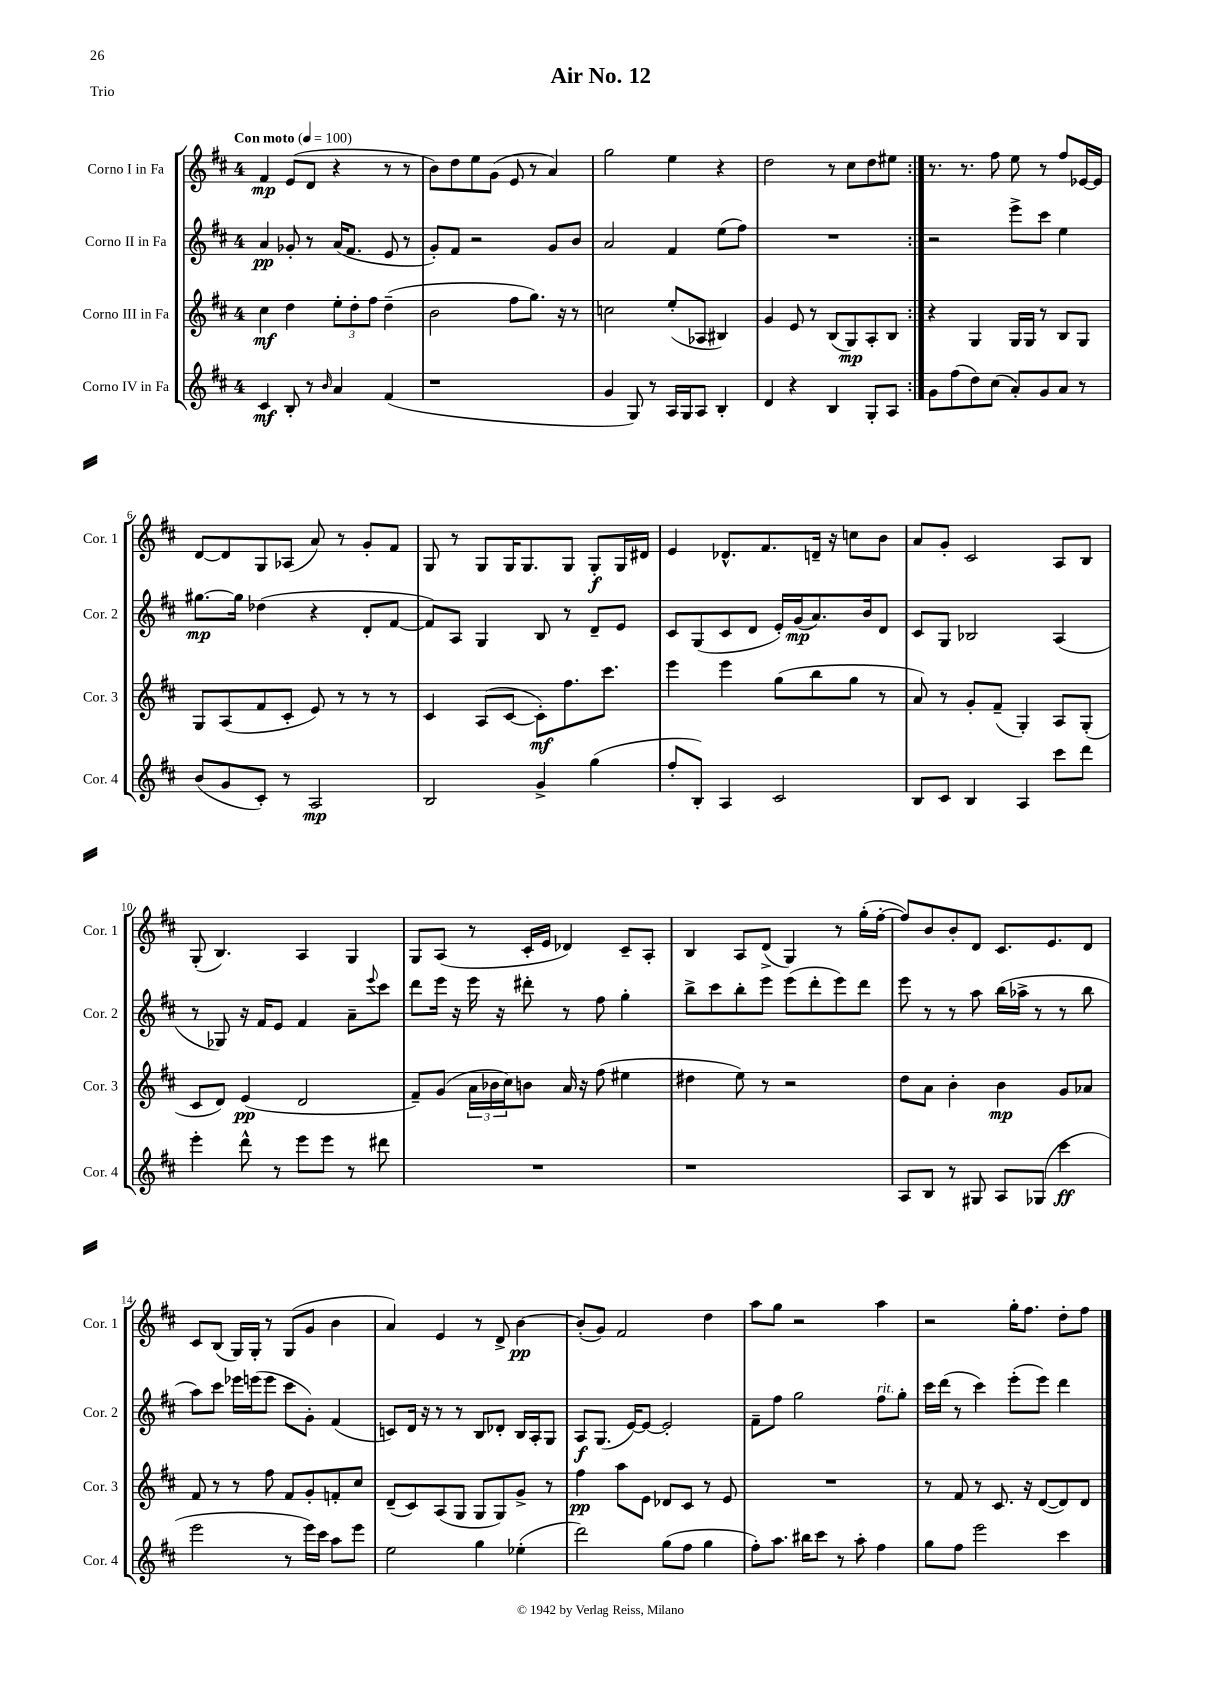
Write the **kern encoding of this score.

**kern	**kern	**kern	**kern
*staff4	*staff3	*staff2	*staff1
*clefG2	*clefG2	*clefG2	*clefG2
*k[f#c#]	*k[f#c#]	*k[f#c#]	*k[f#c#]
*M4/4	*M4/4	*M4/4	*M4/4
*MM100	*MM100	*MM100	*MM100
4c#	4cc#	4a	4f#
8B'	4dd	8g-'	(8e
8r	.	8r	8d
16qqb	.	.	.
4a	12ee'	(16a	4r
.	.	8.f#	.
.	12dd'	.	.
.	12ff#	.	.
(4f#	(4dd~	8e	8r
.	.	8r	8r
=	=	=	=
1r	2b	8g')	8b)
.	.	8f#	8dd
.	.	2r	8ee
.	.	.	(8g
.	8ff#	.	8e
.	8.gg)	.	8r
.	.	8g	4a)
.	16r	.	.
.	8r	8b	.
=	=	=	=
4g	2cc	2a	2gg
8G)	.	.	.
8r	.	.	.
16A	(8ee'	4f#	4ee
16G	.	.	.
8A	8A-	.	.
4B'	4B#)	(8ee	4r
.	.	8ff#)	.
=	=	=	=
4d	4g	1r	2dd
4r	8e	.	.
.	8r	.	.
4B	(8B	.	8r
.	8G)	.	8cc#
8G'	8A'	.	8dd
8A	8B	.	8ee#
=:|!	=:|!	=:|!	=:|!
8g	4r	2r	8.r
(8ff#	.	.	.
.	.	.	8.r
8dd)	4G	.	.
(8cc#	.	.	8ff#
8a')	16G	8eee^	8ee
.	16G	.	.
8g	8r	8ccc#	8r
8a	8B	4ee	8ff#
8r	8G	.	[16e-
.	.	.	16e-]
=	=	=	=
(8b	8G	[8.gg#	[8d
8g	(8A	.	8d]
.	.	16gg#]	.
8c#')	8f#	(4dd-	8G
8r	8c#'	.	(8A-
2A	8e)	4r	8a)
.	8r	.	8r
.	8r	8d'	8g'
.	8r	[8f#	8f#
=	=	=	=
2B	4c#	8f#])	8G
.	.	8A	8r
.	(8A	4G	8G
.	[8c#	.	16G
.	.	.	8.G
4g^	8c#'])	8B	.
.	8.ff#	8r	8G
(4gg	.	8d~	8G'
.	8.ccc#	.	.
.	.	8e	16G
.	.	.	16d#
=	=	=	=
8ff#'	4eee	8c#	4e
8B')	.	(8G	.
4A	4eee	8c#	8.d-^^
.	.	8d	.
.	.	.	8.f#
2c#	(8gg	16e')	.
.	.	(16g	.
.	8bb	8.a)	16d~
.	.	.	16r
.	8gg	.	8cc
.	.	16b	.
.	8r	8d	8b
=	=	=	=
8B	8a)	8c#	8a
8c#	8r	8G	8g'
4B	8g'	2B-	2c#
.	(8f#~	.	.
4A	4G')	.	.
8ccc#	8A	(4A	8A
8ddd	(8G'	.	8B
=	=	=	=
4eee'	8c#	8r	(8G'
.	8d)	8G-)	4.B)
8ddd^^	(4e	16r	.
.	.	16f#	.
8r	.	8e	.
8eee	2d	4f#	4A
8eee	.	.	.
8r	.	8a~	4G
.	.	8qqeee	.
8ddd#	.	8ccc#	.
=	=	=	=
1r	8f#~)	8ddd	8G
.	(8g	16eee	(8A
.	.	16r	.
.	24a	16eee	8r
.	24b-	.	.
.	.	16r	.
.	24cc#)	.	.
.	8b	8ddd#'	16c#'
.	.	.	16e
.	16a	8r	4d-)
.	16r	.	.
.	(8ff#	8ff#	.
.	4ee#	4gg'	8c#~
.	.	.	8A'
=	=	=	=
1r	4dd#	8bb^	4B
.	.	8ccc#	.
.	8ee)	8bb'	8A
.	8r	8eee	(8d^
.	2r	(8eee	4G)
.	.	8ddd'	.
.	.	8eee)	8r
.	.	8ddd	(16gg'
.	.	.	[16ff#'
=	=	=	=
8A	8dd	8eee	8ff#])
8B	8a	8r	8b
8r	4b'	8r	8b'
8G#	.	8aa	8d
8A	4b	(16bb	8.c#
.	.	16aa-^	.
(8G-	.	8r	.
.	.	.	8.e
4ccc#	8g	8r	.
.	8a-	8bb	8d
=	=	=	=
2eee	8f#	8aa)	8c#
.	8r	8ccc#	(8B
.	8r	16eee-	16G)
.	.	(16eee	16G'
.	8ff#	8eee	8r
8r	8f#	8ccc#	(8G
16eee)	8g'	8g')	8g
16ccc#	.	.	.
8aa	8f'	(4f#	4b
8eee	8cc#	.	.
=	=	=	=
2ee	(8d~	8c)	4a)
.	8c#)	16d	.
.	.	16r	.
.	(8A	8r	4e
.	8G	8r	.
4gg	8G	8B	8r
.	8G)	8d-'	8d^
(4ee-'	8g^	16B	[4b
.	.	16A'	.
.	8r	8G	.
=	=	=	=
2ddd)	4ff#	8A	(8b']
.	.	(8.G	8g)
.	8aa	.	2f#
.	.	[16e)	.
.	8e	8e_	.
(8gg	8d-	2e']	.
8ff#	8c#	.	.
4gg	8r	.	4dd
.	8e	.	.
=	=	=	=
8ff#')	1r	8f#~	8aa
8.aa	.	8ff#	8gg
.	.	2gg	2r
16bb#	.	.	.
8ccc#	.	.	.
8r	.	.	.
8aa'	.	.	.
4ff#	.	8ff#	4aa
.	.	8gg'	.
=	=	=	=
8gg	8r	16ccc#	2r
.	.	(16ddd	.
8ff#	8f#	8r	.
2eee	8r	4ccc#)	.
.	8.c#	.	.
.	.	(8eee'	16gg'
.	16r	.	8.ff#
.	([8d	8eee)	.
4ccc#	8d])	4ddd	8dd'
.	8d	.	8ff#
==	==	==	==
*-	*-	*-	*-
